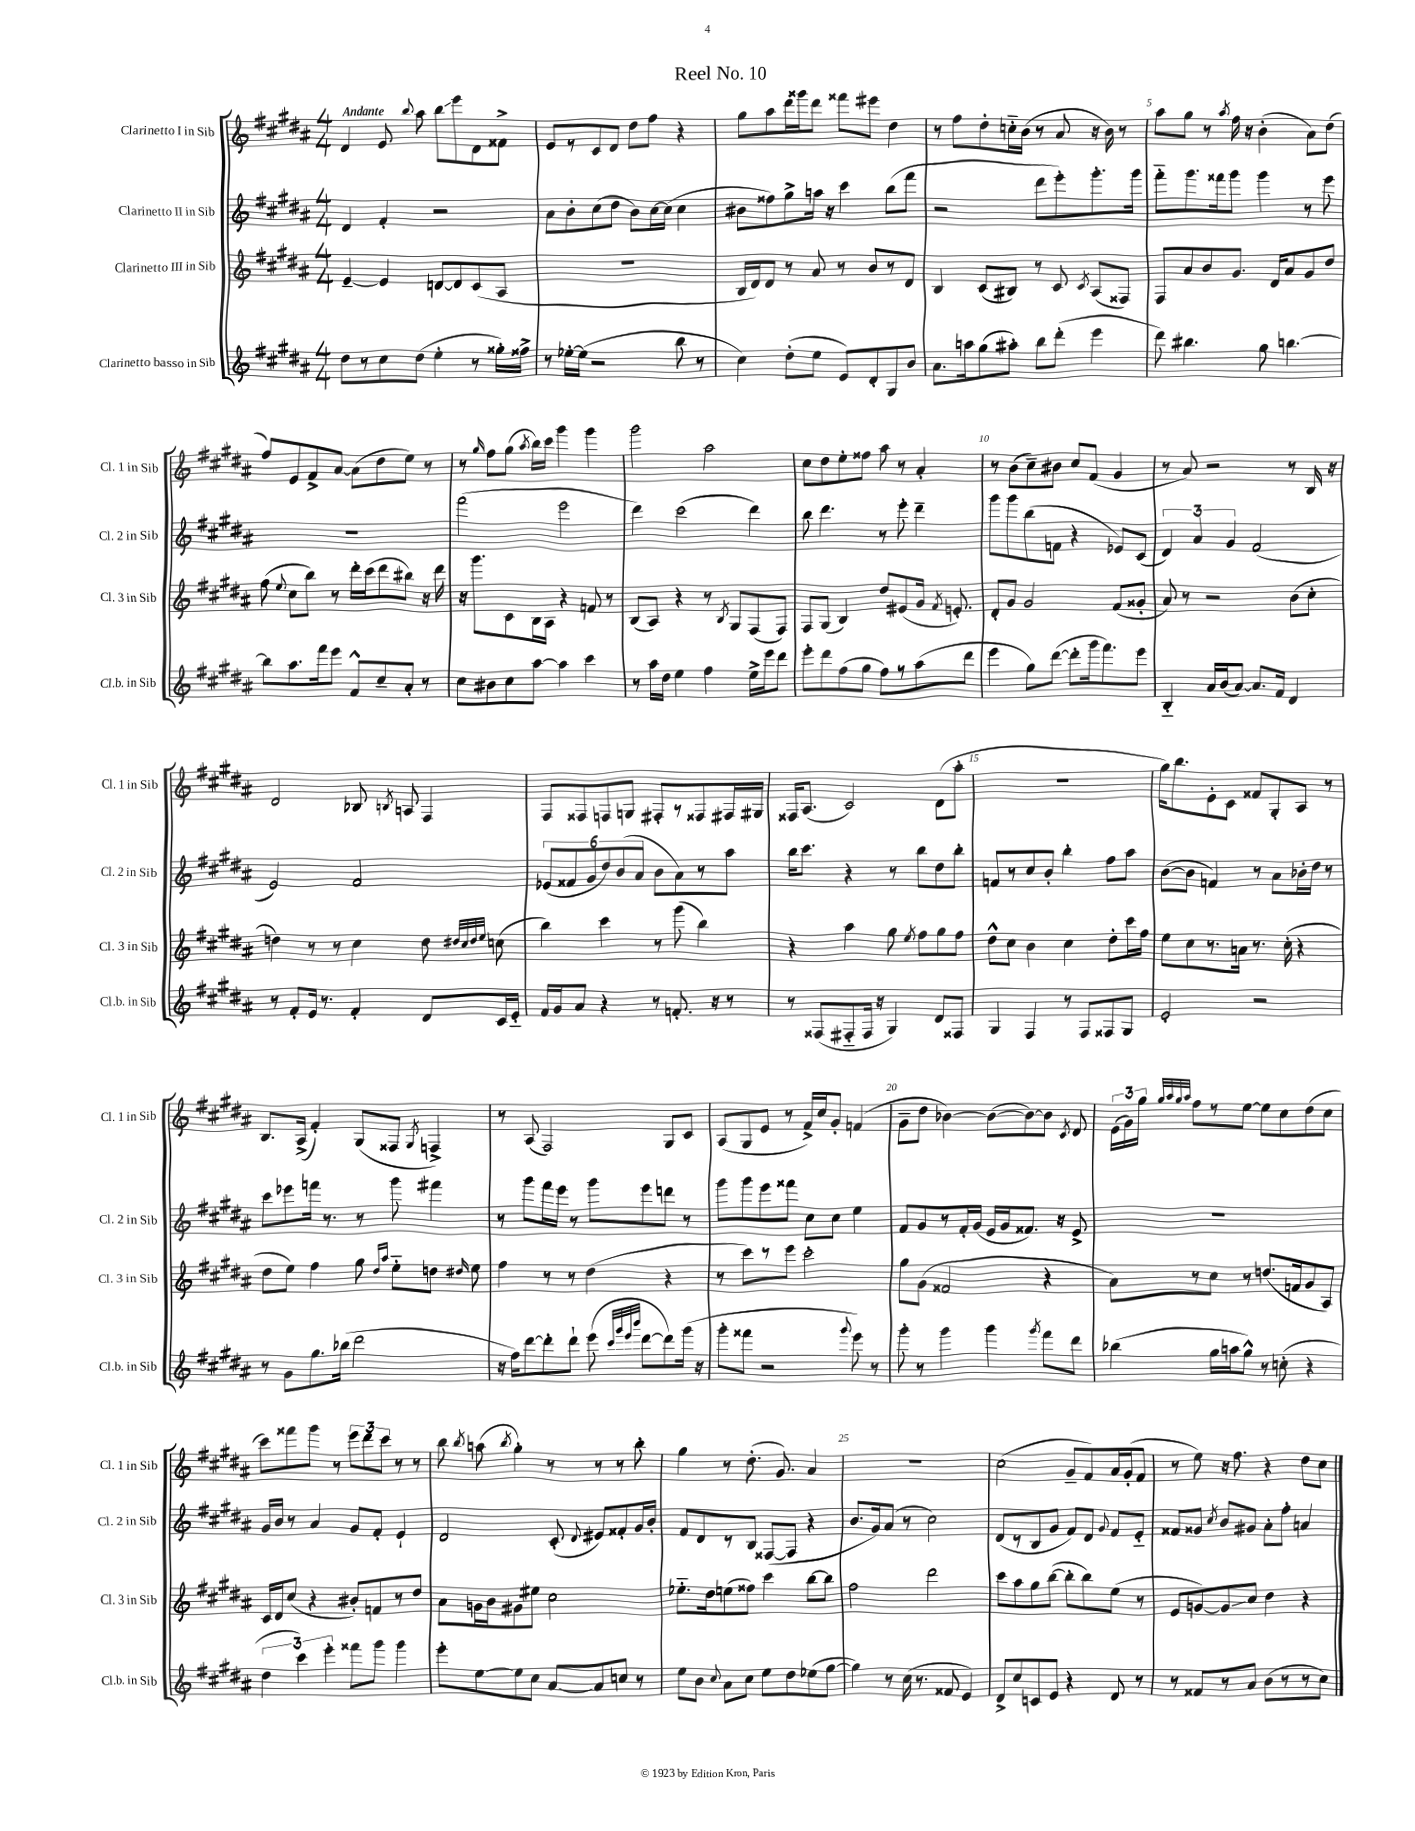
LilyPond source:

\header { title = "Reel No. 10" }
<<
\new StaffGroup <<
\new Staff = "s0" \with { instrumentName = "Clarinetto I in Sib" shortInstrumentName = "Cl. 1 in Sib" } {
    \clef treble \key b \major \numericTimeSignature \time 4/4 \tempo "Andante"
    \autoBeamOff dis'4 e'8 \appoggiatura { b''8 } ais''8 b''8[\glissando e'''8 dis'8 fisis'8]-> |
    e'8[ r8 cis'8 dis'8] dis''8[ fis''8] r4 |
    gis''8[ ais''8 dis'''16 gisis'''16 dis'''8] fisis'''8[ eis'''8] dis''4 |
    r8 fis''8[ dis''8-. c''16-_ b'16]( r8 ais'8 r16 b'16) r8 |
    ais''8[ gis''8] r8 \acciaccatura { ais''8 } fis''16 r16 b'4-.( ais'8[) dis''8]( |
    fis''8[) e'8 fis'8-> ais'8]~ ais'8[( dis''8 e''8]) r8 |
    r8 \grace { gis''16 } fis''8[ gis''8]( \acciaccatura { ais''8 } b''16[) cis'''16] gis'''4 gis'''4 |
    gis'''2 ais''2 |
    cis''8[ dis''8 e''8-. fisis''8] ais''8 r8 ais'4-. |
    r8 b'8[( cis''8--) bis'8] cis''8[ fis'8]( gis'4 |
    r8 ais'8) r2 r8 b16 r16 |
    dis'2 bes8 \acciaccatura { b8 } a8 fis4 |
    fis8[ fisis8 f8 g8] fis8[-. r8 fisis8 fis16 gis16] |
    fisis16[ ais8.]( cis'2) dis'8[( ais''8]-. |
    R1 |
    gis''16[) b''8. e'8-. cis'8] fisis'8[ gis8-. ais8] r8 |
    b8.[ ais16]->( fis'4-.) gis8[( fisis8] \acciaccatura { gis8 } f4->) |
    r8 ais8( fis2) gis8[ cis'8] |
    ais8[( gis8 e'8] r8 fis'16[->) cis''16 gis'8]-. f'4( |
    gis'8[-- dis''8] bes'4~) bes'8[~( bes'8~) bes'8] \acciaccatura { cis'8 } dis'8 |
    \tuplet 3/2 { e'16[( gis'16) gis''16] } \grace { gis''32[ ais''32 gis''32 ais''32] } fis''8[ r8 e''8]~ e''8[ cis''8 dis''8( cis''8] |
    cis'''8[) fisis'''8 gis'''8] r8 \tuplet 3/2 { e'''8[ dis'''8 cis'''8] } r8 r8 |
    b''8 \acciaccatura { b''8 } a''8( \acciaccatura { b''8 } gis''4-.) r8 r8 r8 b''8-. |
    gis''4 r8 dis''8.-.( gis'8.) ais'4 |
    R1 |
    cis''2( gis'8[-- fis'8) ais'16 gis'16-.( fis'8] |
    r8 e''8) r16 fis''8. r4 dis''8[ cis''8] \bar "|." |
}
\new Staff = "s1" \with { instrumentName = "Clarinetto II in Sib" shortInstrumentName = "Cl. 2 in Sib" } {
    \clef treble \key b \major \numericTimeSignature \time 4/4
    \autoBeamOff dis'4 fis'4-. r2 |
    ais'8[ b'8-. cis''8( dis''8] b'8[) cis''16~ cis''16]( cis''4 |
    bis'8[ fisis''8) gis''8-> a''16] r16 cis'''4 b''8[( fis'''8] |
    r2 dis'''8[ e'''8-.) gis'''8.-. gis'''16] |
    fis'''8[-_ gis'''8. fisis'''16 gis'''8] gis'''4 r8 e'''8 |
    R1 |
    fis'''2( e'''2 |
    dis'''4) cis'''2( dis'''4) |
    b''8 dis'''4. r8 e'''8-. dis'''4-- |
    gis'''8[ gis'''8 b''8( f'8] r4 ees'8[) cis'8]( |
    \tuplet 3/2 { dis'4) ais'4 gis'4 } fis'2( |
    e'2) fis'2 |
    \tuplet 6/4 { ees'8[( fisis'8 gis'8 dis''8) b'8( ais'8] } b'8[ ais'8) r8 ais''8] |
    b''16[ cis'''8.] r4 r8 b''8[ dis''8 b''8]-. |
    f'8[ r8 cis''8 b'8]-. b''4-. fis''8[ ais''8] |
    b'8[~( b'8] f'4) r8 ais'8[ bes'16-. dis''16] r8 |
    cis'''8[ ees'''8 f'''16] r8. r8 gis'''8 fis'''4 |
    r8 gis'''8[ fis'''16 e'''16] r8 gis'''8[ e'''8 d'''8] r8 |
    gis'''8[ gis'''8 e'''8 fisis'''8] cis''8[ cis''8] e''4 |
    fis'8[ gis'8 r8 fis'16-. gis'16]( e'16[ gis'16 fisis'8.]) r16 e'8-> |
    R1 |
    gis'16[ b'16] r8 ais'4 gis'8[ fis'8]-. e'4-! |
    dis'2 cis'8-.( \appoggiatura { dis'8 } eis'8[) fisis'8-. gis'16 b'16]-. |
    fis'8[ dis'8 r8 b8] fisis8[~( fisis8] r4 |
    b'8.[ gis'16) ais'8]( r8 cis''2) |
    dis'8[( r8 b8 gis'8] fis'8[) dis'8] \appoggiatura { gis'8 } fis'8[ e'8]-_ |
    fisis'8[ gisis'8] \acciaccatura { cis''8 } b'8[ gis'8] ais'8[-. fis''8]-. a'4 \bar "|." |
}
\new Staff = "s2" \with { instrumentName = "Clarinetto III in Sib" shortInstrumentName = "Cl. 3 in Sib" } {
    \clef treble \key b \major \numericTimeSignature \time 4/4
    \autoBeamOff e'4~-- e'4 d'8[~ d'8 cis'8( ais8] |
    R1 |
    b16[ dis'16) dis'8] r8 ais'8 r8 b'8[ r8 dis'8] |
    b4 cis'8[( bis8]) r8 cis'8 \acciaccatura { cis'8 } ais8[( fisis8]) |
    fis8[ ais'8 b'8 gis'8.] dis'16[ ais'8 gis'8 dis''8] |
    fis''8( \appoggiatura { e''8 } cis''8[ b''8]) r8 dis'''16[-. cis'''16( dis'''8 bis''8]) r16 dis'''16 |
    r16 gis'''8.[ cis'8 b16 ais16] r4 f'8 r8 |
    b8[( ais8]) r4 r8 \acciaccatura { b8 } gis8[ fis8( fis8]) |
    fis8[ gis8]( b4) dis''8[ eis'8( gis'16] \acciaccatura { fis'8 } e'8.-.) |
    dis'8[-. gis'8] gis'2 fis'8[( gisis'8]-. |
    ais'8) r8 r2 b'8[( cis''8]-. |
    d''4) r8 r8 cis''4 d''8 \grace { dis''32[ cis''32 dis''32 e''32] } c''8( |
    b''4) cis'''4 r8 gis'''8( b''4) |
    r4 ais''4 gis''8 \acciaccatura { e''8 } fis''8[ gis''8 fis''8] |
    dis''8[-^ cis''8] b'4 cis''4 dis''8[-. cis'''16 fis''16] |
    e''8[ cis''8 r8. a'16] r8. cis''16-.( r4 |
    dis''8[ e''8]) fis''4 gis''8 \grace { dis''16[ ais''16] } e''8[-_ d''8] \grace { dis''16 } e''8 |
    fis''4 r8 r8 dis''4( r4 |
    r8 cis'''8[) r8 e'''8] cis'''2-. |
    gis''8[ gis'8]( fisis'2 r4 |
    ais'8[) r8 cis''8] r8 d''8.[( f'16 gis'8 ais8]) |
    cis'16[ dis'16 cis''8]( r4 bis'8[-.) f'8 r8 dis''8] |
    ais'8[ g'16 b'16 gis'8 eis''8] cis''2 |
    ees''8.[-_ dis''16 e''8( fisis''8]) cis'''4 b''8[~ b''8] |
    fis''2 dis'''2 |
    cis'''8[ ais''8 gis''8 b''8]~( b''8[-. b''8) e''8]( r8 |
    e'8[ g'8~) g'8\glissando cis''8] dis''4 r4 \bar "|." |
}
\new Staff = "s3" \with { instrumentName = "Clarinetto basso in Sib" shortInstrumentName = "Cl.b. in Sib" } {
    \clef treble \key b \major \numericTimeSignature \time 4/4
    \autoBeamOff dis''8[ r8 cis''8 dis''8]( e''4-. r8 gisis''16[-.) fisis''16]-> |
    r8 ees''16[~-. ees''16]( r2 b''8 r8 |
    cis''4) dis''8[-.( e''8] e'8[) dis'8-. gis8 b'8] |
    ais'8.[ a''16 gis''8( ais''8]-.) b''8[ dis'''8]-.( e'''4 |
    dis'''8) bis''4. gis''8 b''4.~ |
    b''8[ ais''8. fis'''16 e'''8] fis'8[-^ cis''8-- ais'8]-. r8 |
    cis''8[ bis'8 cis''8 ais''8]~ ais''4 cis'''4 |
    r8 ais''16[ dis''16] e''4 fis''4 e''16[-> e'''16 dis'''8] |
    e'''8[-. dis'''8 fis''8( gis''8] fis''8[) r8 ais''8( dis'''8] |
    e'''4 gis''8[) dis'''8]~( dis'''8[-. gis'''16 fis'''8.) e'''8] |
    b4-_ ais'16[ b'16( ais'8]~) ais'8.[ fis'16] dis'4 |
    r8 fis'8[-. e'16] r8. fis'4-. dis'8[ cis'16 e'16]-_ |
    fis'16[ gis'16 ais'8] r4 r8 f'8.-. r16 r8 |
    r8 fisis8[( fis8-_ fis16] r16 gis4) dis'8[ fisis8] |
    gis4 fis4 r8 fis8[ fisis8 gis8] |
    e'2-. r2 |
    r8 gis'8[ gis''8. bes''16]( dis'''2 |
    r16 fis''16[) dis'''8~ dis'''8-. dis'''8]-! e'''8( \grace { cis'''32[ gis'''32 e'''32 b'''32] } dis'''8[~ dis'''8) gis'''16]( r16 |
    gis'''8[-. fisis'''8] r2 \appoggiatura { gis'''8 } e'''8) r8 |
    gis'''8-. r8 gis'''4 gis'''4 \acciaccatura { gis'''8 } fis'''8[ dis'''8] |
    bes''4( gis''16[ a''16 gis''8]-^) r8 c''8-.( r4 |
    \tuplet 3/2 { dis''4 cis'''4) e'''4-. } fisis'''8[ gis'''8] gis'''4 |
    e'''8[-. e''8~ e''8 cis''8] ais'8[~ ais'8 c''8] r8 |
    e''8[ b'8] \appoggiatura { cis''8 } ais'8[ cis''8] e''8[ dis''8 ees''8( gis''8]~ |
    gis''4) r8 cis''16( r8. fisis'8 e'4) |
    dis'8[-> cis''8 c'8 e'8] r4 dis'8 r8 |
    r8 fisis'8[ r8 ais'8] b'8[( r8 r8 cis''8]) \bar "|." |
}
>>
>>
\layout { \context { \Score \override BarNumber.break-visibility = ##(#f #t #t) barNumberVisibility = #(every-nth-bar-number-visible 5) } }
